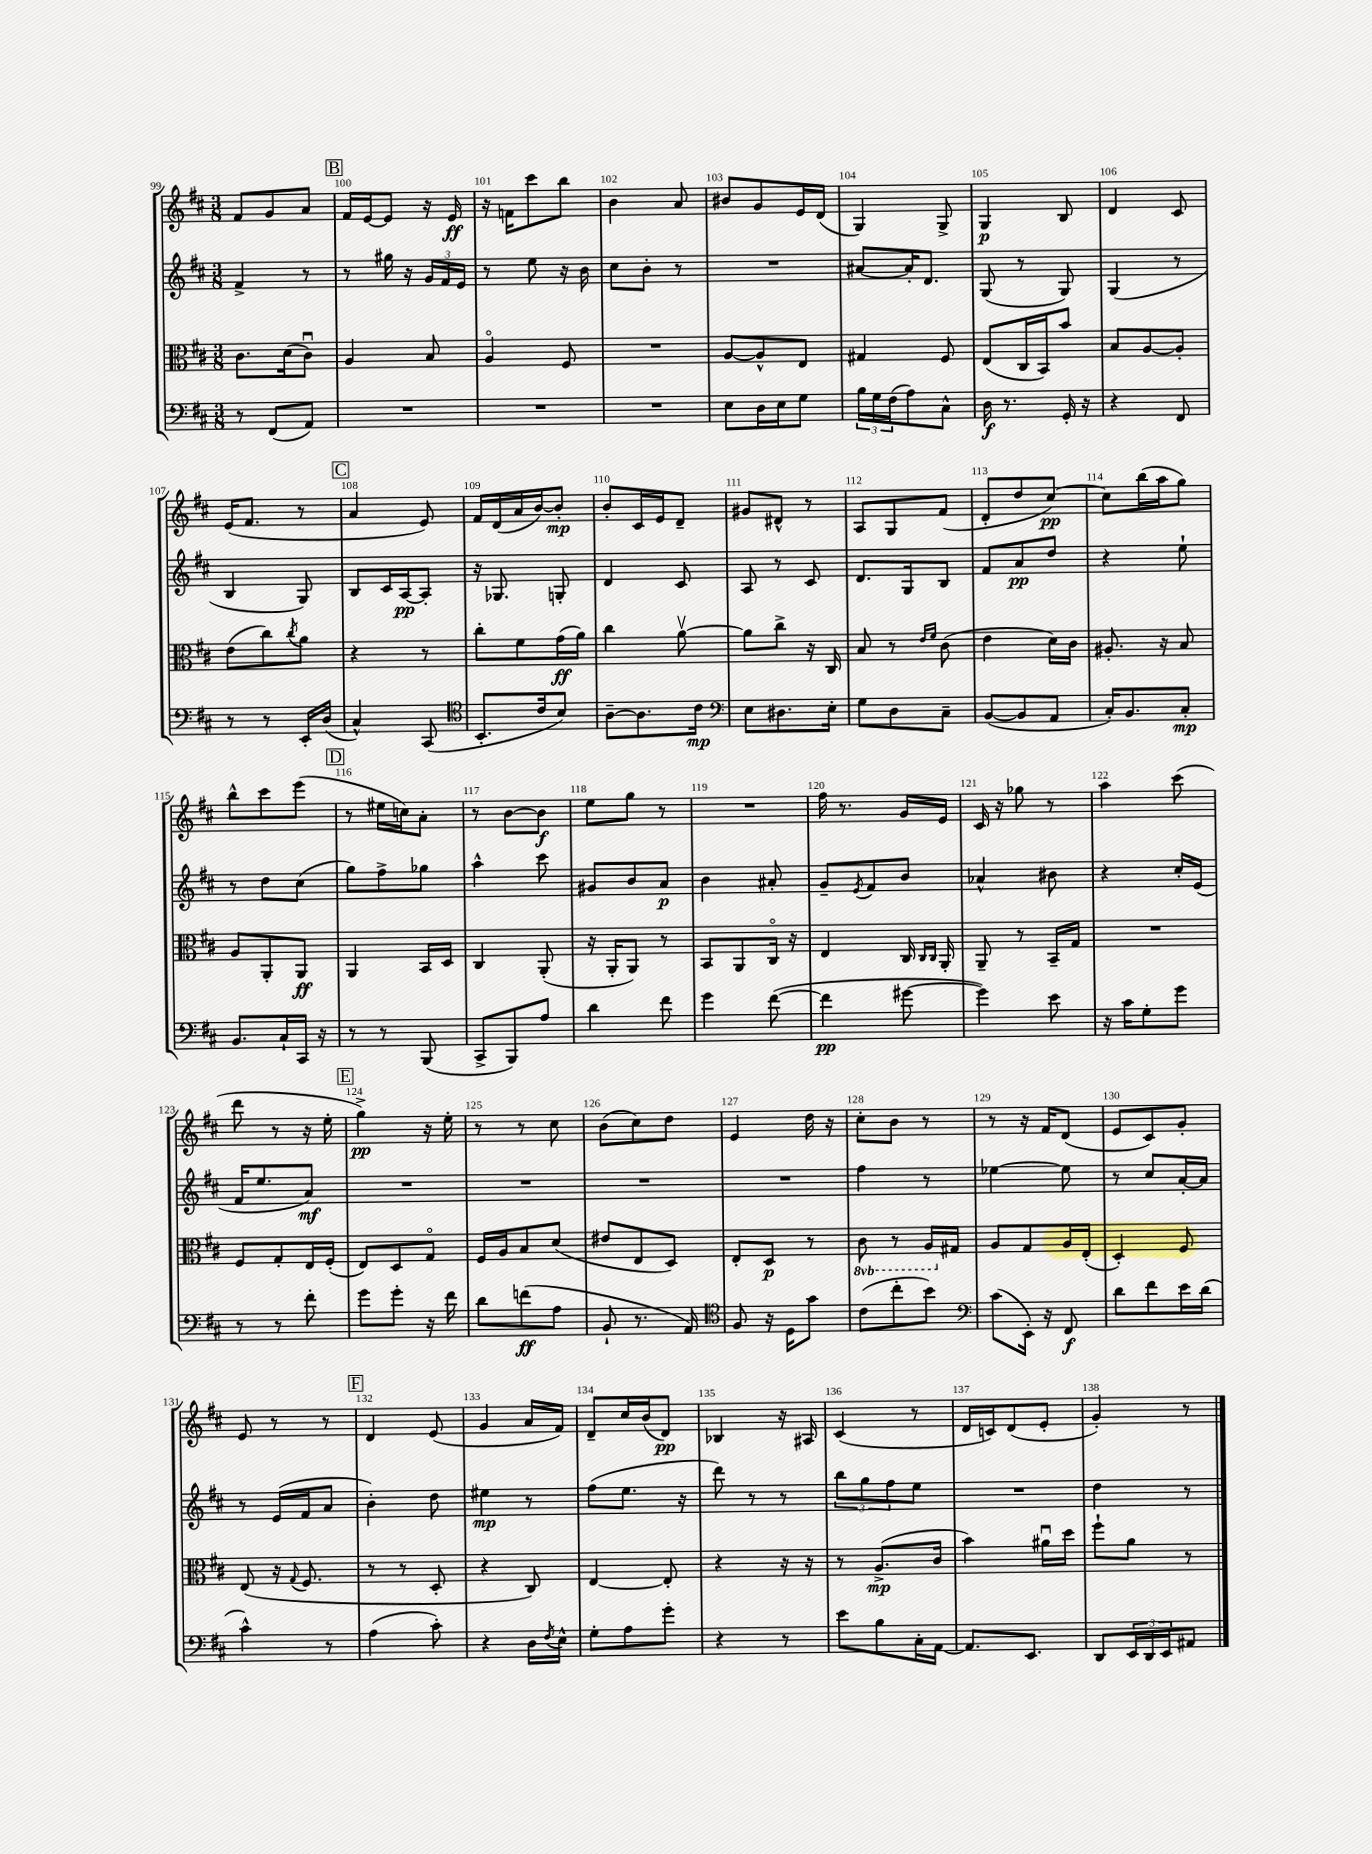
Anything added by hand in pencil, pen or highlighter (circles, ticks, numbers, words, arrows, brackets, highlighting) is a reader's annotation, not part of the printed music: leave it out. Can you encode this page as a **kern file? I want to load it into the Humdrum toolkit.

**kern	**dynam	**kern	**dynam	**kern	**dynam	**kern	**dynam
*part4	*part4	*part3	*part3	*part2	*part2	*part1	*part1
*staff4	*staff4	*staff3	*staff3	*staff2	*staff2	*staff1	*staff1
*clefF4	*	*clefC3	*	*clefG2	*	*clefG2	*
*k[f#c#]	*	*k[f#c#]	*	*k[f#c#]	*	*k[f#c#]	*
*M3/8	*	*M3/8	*	*M3/8	*	*M3/8	*
=99	=99	=99	=99	=99	=99	=99	=99
8r	.	8.c#\L	.	4f#^/	.	8f#/L	.
(8FF#/L	.	.	.	.	.	8g/	.
.	.	(16d\k	.	.	.	.	.
8AA/J)	.	8c#u\J)	.	8r	.	8a/J	.
!!LO:REH:place=s1:t=B
=100	=100	=100	=100	=100	=100	=100	=100
4.r	.	4A/	.	8r	.	16f#/LL	.
.	.	.	.	.	.	[16e/J	.
.	.	.	.	16gg#X\	.	8e/J]	.
.	.	.	.	16r	.	.	.
.	.	8B/	.	24g/LL	.	16r	.
.	.	.	.	24f#/	.	.	.
.	.	.	.	.	.	16e/	ff
.	.	.	.	24e/JJ	.	.	.
=101	=101	=101	=101	=101	=101	=101	=101
4.r	.	4A/	.	8r	.	16r	.
.	.	.	.	.	.	16fn\KL	.
.	.	.	.	8ee\	.	8ccc#\	.
.	.	8F#/	.	16r	.	8bb\J	.
.	.	.	.	16b\	.	.	.
=102	=102	=102	=102	=102	=102	=102	=102
4.r	.	4.r	.	8cc#\L	.	4b\	.
.	.	.	.	8b'\J	.	.	.
.	.	.	.	8r	.	8a/	.
=103	=103	=103	=103	=103	=103	=103	=103
8E\L	.	[8A/L	.	4.r	.	8b#X/L	.
16D\L	.	8A^^/]	.	.	.	8g/	.
16E\J	.	.	.	.	.	.	.
8G\J	.	8E/J	.	.	.	16e/L	.
.	.	.	.	.	.	(16d/JJ	.
=104	=104	=104	=104	=104	=104	=104	=104
24B\LL	.	4G#X/	.	[8a#X/L	.	4G/)	.
24G\	.	.	.	.	.	.	.
(24F#\J	.	.	.	.	.	.	.
8A\)	.	.	.	16a#'/K]	.	.	.
.	.	.	.	8.d/J	.	.	.
8C#^^\J	.	8F#/	.	.	.	8G^/	.
=105	=105	=105	=105	=105	=105	=105	=105
16D\	f	(8E/L	.	(8G/	.	4G/	p
8.r	.	.	.	.	.	.	.
.	.	16C#/L	.	8r	.	.	.
.	.	16BB/J)	.	.	.	.	.
16GG'/	.	8b/J	.	8G/)	.	8B/	.
16r	.	.	.	.	.	.	.
=106	=106	=106	=106	=106	=106	=106	=106
4r	.	8B/L	.	(4G/	.	4d/	.
.	.	[8A/	.	.	.	.	.
8FF#/	.	8A'/J]	.	8r	.	8c#/	.
!!LO:LB:g=z
=107	=107	=107	=107	=107	=107	=107	=107
8r	.	(8e\L	.	4B/	.	(16e/KL	.
.	.	.	.	.	.	8.f#/J	.
8r	.	8cc#\)	.	.	.	.	.
.	.	8qcc#/	.	.	.	.	.
16EE'/LL	.	8a\J	.	8G/)	.	8r	.
(16D/JJ	.	.	.	.	.	.	.
!!LO:REH:place=s1:t=C
=108	=108	=108	=108	=108	=108	=108	=108
4C#^^/)	.	4r	.	8B/L	.	4a/	.
.	.	.	.	16c#/L	.	.	.
.	.	.	.	[16A/J	pp	.	.
(8CC#/	.	8r	.	8A'/J]	.	8e/)	.
=109	=109	=109	=109	=109	=109	=109	=109
*clefC4	*	*	*	*	*	*	*
8.BB'/L	.	8cc#'\L	.	16r	.	16f#/LL	.
.	.	.	.	8.G-X/	.	(16d/	.
.	.	8f#\	.	.	.	16a/	.
16c#/k	.	.	.	.	.	[16b/J)	.
8B/J)	.	(16g\L	ff	8Gn'/	.	8b'/J]	mp
.	.	16a\JJ)	.	.	.	.	.
=110	=110	=110	=110	=110	=110	=110	=110
[8A~\L	.	4cc#\	.	4d/	.	8b'/L	.
8.A\]	.	.	.	.	.	16c#/L	.
.	.	.	.	.	.	16e/J	.
.	.	[8av\	.	8c#/	.	8d~/J	.
16c#\Jk	mp	.	.	.	.	.	.
=111	=111	=111	=111	=111	=111	=111	=111
*clefF4	*	*	*	*	*	*	*
8E\L	.	8a\L]	.	8A/	.	8g#X/L	.
8.D#X\	.	8cc#^\J	.	8r	.	8d#X^^/J	.
.	.	16r	.	8c#/	.	8r	.
16E'\Jk	.	16C#/	.	.	.	.	.
=112	=112	=112	=112	=112	=112	=112	=112
8G\L	.	8B/	.	8.d/L	.	8A/L	.
8D\	.	8r	.	.	.	8G/	.
.	.	.	.	16G/k	.	.	.
.	.	16qqe/LL	.	.	.	.	.
.	.	16qqf#/JJ	.	.	.	.	.
8C#~\J	.	(8c#\	.	8B/J	.	(8f#/J	.
=113	=113	=113	=113	=113	=113	=113	=113
([8BB/L	.	4e\	.	8f#/L	.	8d'/L	.
8BB/]	.	.	.	8a/	pp	8dd/	.
8AA/J	.	16d\LL)	.	8dd/J	.	[8cc#/J)	pp
.	.	16c#\JJ	.	.	.	.	.
=114	=114	=114	=114	=114	=114	=114	=114
16C#'/KL)	.	8.A#X'/	.	4r	.	8cc#\L]	.
8.BB/	.	.	.	.	.	.	.
.	.	.	.	.	.	(16bb\L	.
.	.	16r	.	.	.	16aa\J	.
8C#'/J	mp	8B/	.	8ee`\	.	8gg\J)	.
!!LO:LB:g=z
=115	=115	=115	=115	=115	=115	=115	=115
8.BB/L	.	8A/L	.	8r	.	8bb^^\L	.
.	.	8AA'/	.	8dd\L	.	8ccc#\	.
16C#`/L	.	.	.	.	.	.	.
16CC#/JJ	.	8AA/J	ff	(8cc#\J	.	(8eee\J	.
16r	.	.	.	.	.	.	.
!!LO:REH:place=s1:t=D
=116	=116	=116	=116	=116	=116	=116	=116
8r	.	4AA/	.	8gg\L)	.	8r	.
8r	.	.	.	8ff#^\	.	16ee#X\LL	.
.	.	.	.	.	.	16ccn\J)	.
(8BBB/	.	16BB/LL	.	8gg-X\J	.	8a'\J	.
.	.	16D/JJ	.	.	.	.	.
=117	=117	=117	=117	=117	=117	=117	=117
8CC#^/L	.	4C#/	.	4aa^^\	.	8r	.
8BBB/)	.	.	.	.	.	[8b\L	.
8A/J	.	(8AA'/	.	8ccc#\	.	8b\J]	f
=118	=118	=118	=118	=118	=118	=118	=118
4d\	.	16r	.	8g#X/L	.	8ee\L	.
.	.	16AA'/KL	.	.	.	.	.
.	.	8AA/J)	.	8b/	.	8gg\J	.
8f#\	.	8r	.	8a/J	p	8r	.
=119	=119	=119	=119	=119	=119	=119	=119
4g\	.	8BB/L	.	4b\	.	4.r	.
.	.	8AA/	.	.	.	.	.
([8f#\	.	16C#/Jk	.	8a#X'/	.	.	.
.	.	16r	.	.	.	.	.
=120	=120	=120	=120	=120	=120	=120	=120
4f#\]	pp	4E/	.	8g~/L	.	16ff#\	.
.	.	.	.	.	.	8.r	.
.	.	.	.	8qe/	.	.	.
.	.	.	.	8f#/	.	.	.
[8g#X\	.	16C#/	.	8b/J	.	16g/LL	.
.	.	16qqC#/LL	.	.	.	.	.
.	.	16qqC#/JJ	.	.	.	.	.
.	.	16AA'/	.	.	.	16e/JJ	.
=121	=121	=121	=121	=121	=121	=121	=121
4g#\])	.	8AA~/	.	4a-X^^/	.	16c#/	.
.	.	.	.	.	.	16r	.
.	.	8r	.	.	.	8gg-X\	.
8e\	.	16BB~/LL	.	8b#X\	.	8r	.
.	.	16G/JJ	.	.	.	.	.
=122	=122	=122	=122	=122	=122	=122	=122
16r	.	4.r	.	4r	.	4aa\	.
16c#\KL	.	.	.	.	.	.	.
8G'\	.	.	.	.	.	.	.
8g\J	.	.	.	16cc#'/LL	.	(8ccc#\	.
.	.	.	.	(16e/JJ	.	.	.
!!LO:LB:g=z
=123	=123	=123	=123	=123	=123	=123	=123
8r	.	8F#/L	.	16f#/KL	.	8ddd\	.
.	.	.	.	8.ee/	.	.	.
8r	.	8G'/	.	.	.	8r	.
8f#'\	.	16E/L	.	8a/J)	mf	16r	.
.	.	(16F#'/JJ	.	.	.	16ee'\	.
!!LO:REH:place=s1:t=E
=124	=124	=124	=124	=124	=124	=124	=124
8g\L	.	8E/L)	.	4.r	.	4gg^\)	pp
8g'\J	.	8D/	.	.	.	.	.
16r	.	8G/J	.	.	.	16r	.
16f#\	.	.	.	.	.	16ee'\	.
=125	=125	=125	=125	=125	=125	=125	=125
8d\L	.	16F#/LL	.	4.r	.	8r	.
.	.	16A/J	.	.	.	.	.
(8fn\	ff	8B/	.	.	.	8r	.
8A\J	.	(8d/J	.	.	.	8cc#\	.
=126	=126	=126	=126	=126	=126	=126	=126
8BB`/	.	8e#X/L	.	4.r	.	(8b\L	.
8.r	.	8E/	.	.	.	8cc#\)	.
.	.	8D/J)	.	.	.	8dd\J	.
16AA/)	.	.	.	.	.	.	.
=127	=127	=127	=127	=127	=127	=127	=127
*clefC4	*	*	*	*	*	*	*
8F#/	.	8E'/L	.	4.r	.	4e/	.
16r	.	8D/J	p	.	.	.	.
16D\KL	.	.	.	.	.	.	.
8g\J	.	8r	.	.	.	16dd\	.
.	.	.	.	.	.	16r	.
=128	=128	=128	=128	=128	=128	=128	=128
*	*	*8ba	*	*	*	*	*
(8c#\L	.	8C#\	.	4ff#\	.	8cc#'\L	.
8cc#'\	.	8r	.	.	.	8b\J	.
8b\J)	.	16AA/LL	.	8r	.	8r	.
*	*	*X8ba	*	*	*	*	*
.	.	16G#X/JJ	.	.	.	.	.
=129	=129	=129	=129	=129	=129	=129	=129
*clefF4	*	*	*	*	*	*	*
(8c#\L	.	8A/L	.	[4ee-X\	.	8r	.
16EE'\Jk)	.	8G/	.	.	.	16r	.
16r	.	.	.	.	.	16f#/KL	.
8FF#/	f	16A/L	.	8ee-\]	.	(8d/J	.
.	.	(16E'/JJ	.	.	.	.	.
=130	=130	=130	=130	=130	=130	=130	=130
8d\L	.	4D'/)	.	8r	.	8e/L	.
8f#\	.	.	.	8cc#/L	.	8c#/)	.
16e\L	.	8F#/	.	[16a'/L	.	8g'/J	.
(16d\JJ	.	.	.	16a/JJ]	.	.	.
!!LO:LB:g=z
=131	=131	=131	=131	=131	=131	=131	=131
4c#^^\)	.	(8E/	.	8r	.	8e/	.
.	.	16r	.	(16e/LL	.	8r	.
.	.	8qqG/	.	.	.	.	.
.	.	8.F#/	.	16f#/J	.	.	.
8r	.	.	.	8a/J	.	8r	.
!!LO:REH:place=s1:t=F
=132	=132	=132	=132	=132	=132	=132	=132
(4A\	.	8r	.	4b'\)	.	4d/	.
.	.	8r	.	.	.	.	.
8c#'\)	.	8D'/	.	8dd\	.	(8e/	.
=133	=133	=133	=133	=133	=133	=133	=133
4r	.	4r	.	4ee#X\	mp	4g/	.
16D\LL	.	8C#/)	.	8r	.	16a/LL	.
8qF#/	.	.	.	.	.	.	.
16E^^\JJ	.	.	.	.	.	16f#/JJ)	.
=134	=134	=134	=134	=134	=134	=134	=134
8G'\L	.	[4E/	.	(8ff#\L	.	8d~/L	.
8A\	.	.	.	8.ee\J	.	16cc#/L	.
.	.	.	.	.	.	(16b/J	.
8g'\J	.	8E'/]	.	.	.	8d/J)	pp
.	.	.	.	16r	.	.	.
=135	=135	=135	=135	=135	=135	=135	=135
4r	.	4r	.	8ddd\)	.	4B-X/	.
.	.	.	.	8r	.	.	.
8r	.	16r	.	8r	.	16r	.
.	.	16r	.	.	.	16A#X/	.
=136	=136	=136	=136	=136	=136	=136	=136
8e\L	.	8r	.	12bb\L	.	(4c#/	.
.	.	.	.	12gg\	.	.	.
8B\	.	(8.A^/L	mp	.	.	.	.
.	.	.	.	12ff#\	.	.	.
16C#'\L	.	.	.	8ee\J	.	8r	.
[16AA\JJ	.	16c#/Jk	.	.	.	.	.
=137	=137	=137	=137	=137	=137	=137	=137
8.AA/L]	.	4b\)	.	4.r	.	16d/LL	.
.	.	.	.	.	.	16cn/J)	.
.	.	.	.	.	.	(8d/	.
8.EE/J	.	.	.	.	.	.	.
.	.	16a#Xu\LL	.	.	.	8e'/J	.
.	.	16dd\JJ	.	.	.	.	.
=138	=138	=138	=138	=138	=138	=138	=138
8DD/L	.	8ff#`\L	.	4dd\	.	4g'/)	.
24EE/L	.	8a\J	.	.	.	.	.
24DD/	.	.	.	.	.	.	.
24EE/J	.	.	.	.	.	.	.
8AA#X/J	.	8r	.	8r	.	8r	.
==	==	==	==	==	==	==	==
*-	*-	*-	*-	*-	*-	*-	*-
